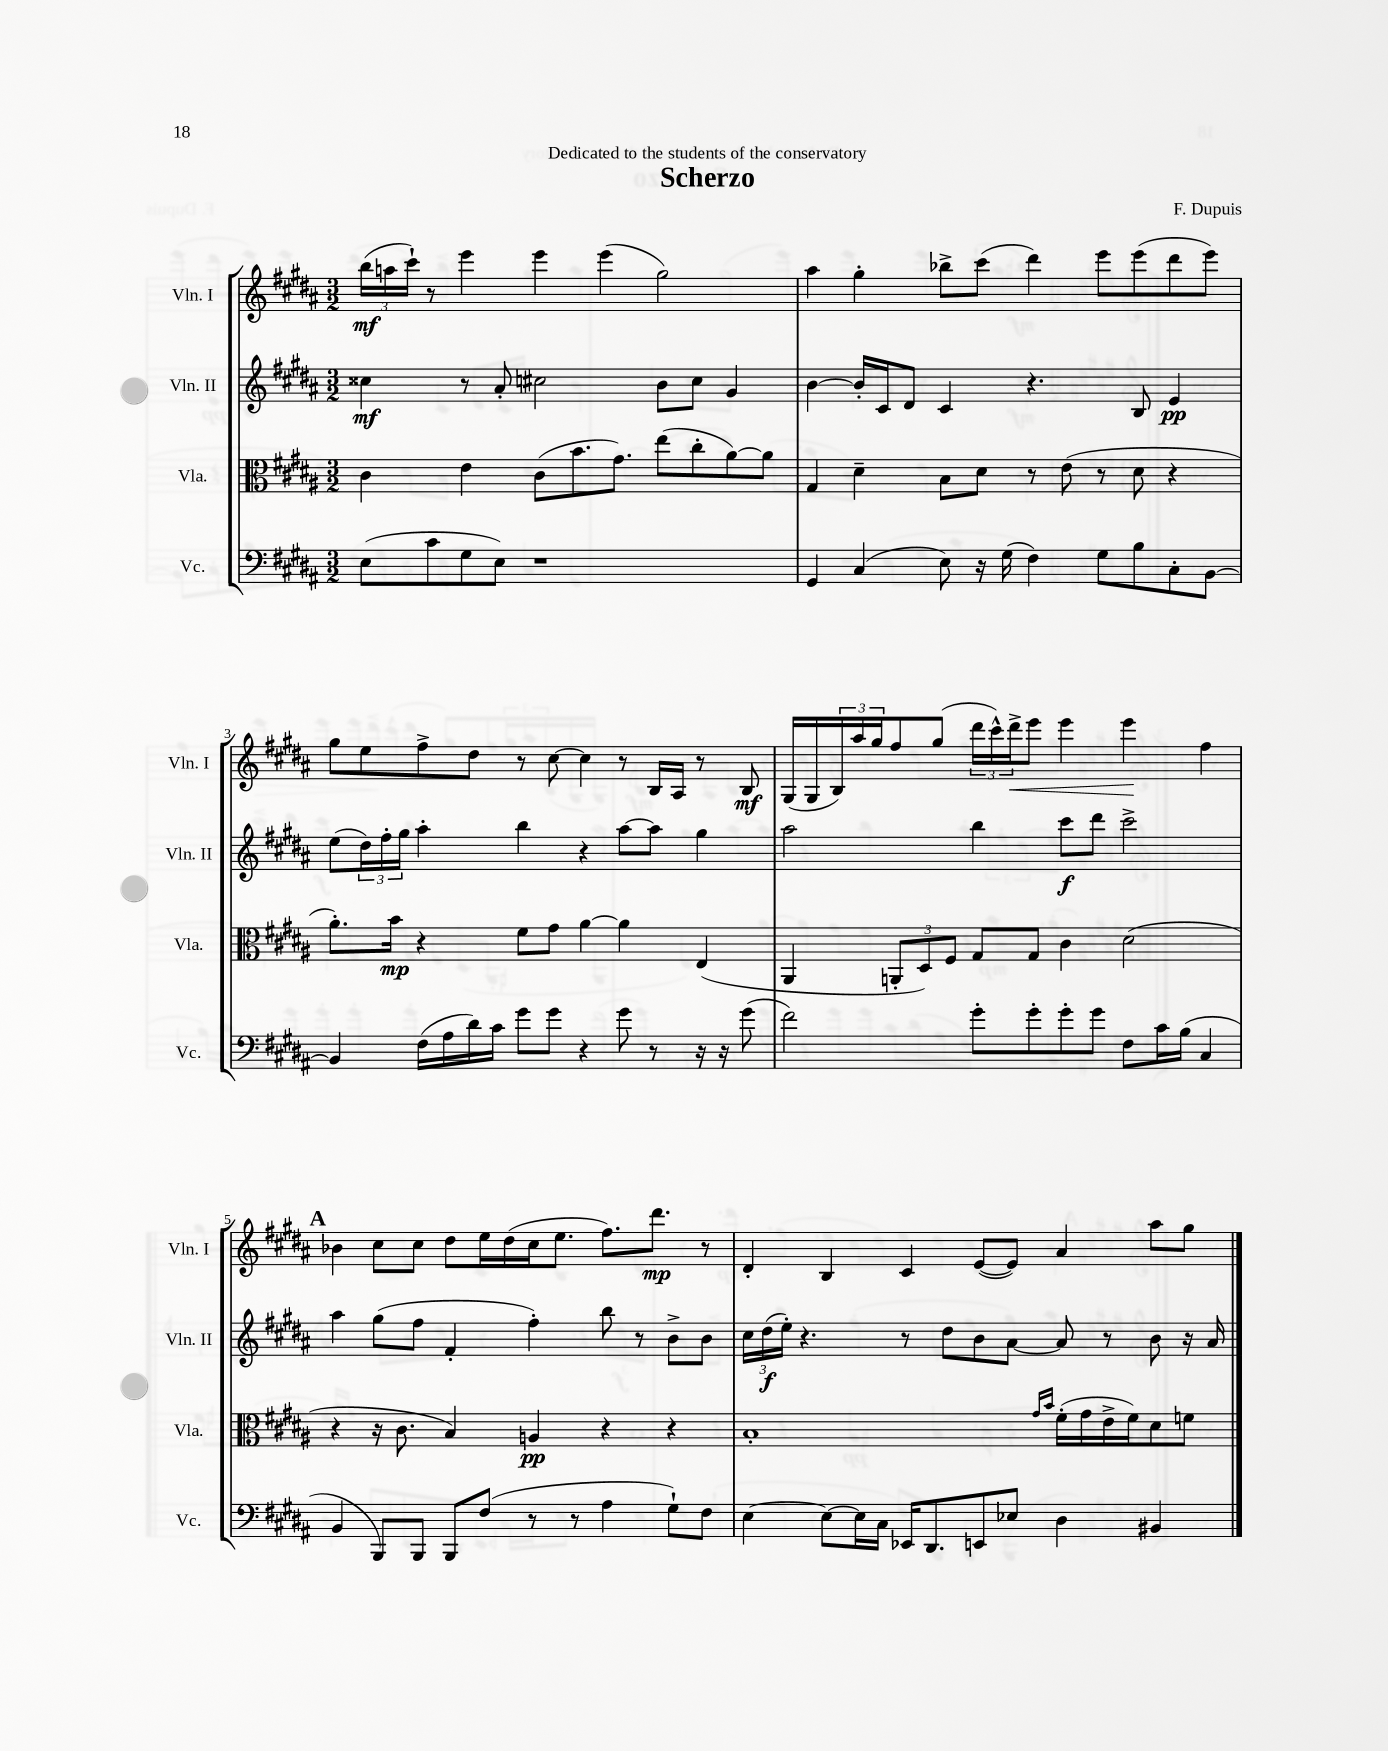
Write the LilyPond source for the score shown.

\header { title = "Scherzo" composer = "F. Dupuis" dedication = "Dedicated to the students of the conservatory" }
<<
\new StaffGroup <<
\new Staff = "s0" \with { instrumentName = "Vln. I" shortInstrumentName = "Vln. I" } {
    \clef treble \key b \major \numericTimeSignature \time 3/2
    \tuplet 3/2 { b''16\mf( a''16 cis'''16-!) } r8 e'''4 e'''4 e'''4( gis''2) |
    ais''4 gis''4-. bes''8-> cis'''8( dis'''4) e'''8 e'''8( dis'''8 e'''8) |
    gis''8 e''8 fis''8-> dis''8 r8 cis''8~ cis''4 r8 b16 ais16 r8 b8\mf |
    gis16( gis16 \tuplet 3/2 { b16) ais''16 gis''16 } fis''8 gis''8( \tuplet 3/2 { dis'''16 cis'''16-^) dis'''16->\< } e'''8 e'''4 e'''4\! fis''4 |
    \mark \markup { \bold "A" } bes'4 cis''8 cis''8 dis''8 e''16 dis''16( cis''16 e''8. fis''8.) dis'''8.\mp r8 |
    dis'4-. b4 cis'4 e'8~( e'8) ais'4 ais''8 gis''8 \bar "|." |
}
\new Staff = "s1" \with { instrumentName = "Vln. II" shortInstrumentName = "Vln. II" } {
    \clef treble \key b \major \numericTimeSignature \time 3/2
    cisis''4\mf r8 ais'8-. cis''2 b'8 cis''8 gis'4 |
    b'4~ b'16-. cis'16 dis'8 cis'4 r4. b8 e'4\pp |
    e''8( \tuplet 3/2 { dis''16) fis''16-. gis''16 } ais''4-. b''4 r4 ais''8~ ais''8 gis''4 |
    ais''2 b''4 cis'''8\f dis'''8 cis'''2-> |
    \mark \markup { \bold "A" } ais''4 gis''8( fis''8 fis'4-. fis''4-.) b''8 r8 b'8-> b'8 |
    \tuplet 3/2 { cis''16 dis''16\f( e''16-.) } r4. r8 dis''8 b'8 ais'8~ ais'8 r8 b'8 r16 ais'16 \bar "|." |
}
\new Staff = "s2" \with { instrumentName = "Vla." shortInstrumentName = "Vla." } {
    \clef alto \key b \major \numericTimeSignature \time 3/2
    cis'4 e'4 cis'8( b'8. gis'8.) e''8( cis''8-. ais'8~) ais'8 |
    gis4 dis'4-- b8 dis'8 r8 e'8( r8 dis'8 r4 |
    ais'8.-.) b'16\mp r4 fis'8 gis'8 ais'4~ ais'4 e4( |
    ais,4 \tuplet 3/2 { a,8-. dis8) fis8 } gis8 gis8 cis'4 dis'2( |
    \mark \markup { \bold "A" } r4 r16 cis'8. b4) a4\pp r4 r4 |
    b1-. \grace { gis'16 b'16 } fis'16-.( gis'16 e'16-> fis'16) dis'8 f'8 \bar "|." |
}
\new Staff = "s3" \with { instrumentName = "Vc." shortInstrumentName = "Vc." } {
    \clef bass \key b \major \numericTimeSignature \time 3/2
    e8( cis'8 gis8 e8) r1 |
    gis,4 cis4( e8) r16 gis16( fis4) gis8 b8 cis8-. b,8~ |
    b,4 fis16( ais16 dis'16) cis'16 gis'8 gis'8 r4 gis'8 r8 r16 r16 gis'8( |
    fis'2) gis'8-. gis'8-. gis'8-. gis'8 fis8 cis'16 b16( cis4 |
    \mark \markup { \bold "A" } b,4 b,,8) b,,8 b,,8 fis8( r8 r8 ais4 gis8-!) fis8 |
    e4~ e8~ e16 cis16 ees,16 dis,8. e,8 ees8 dis4 bis,4 \bar "|." |
}
>>
>>
